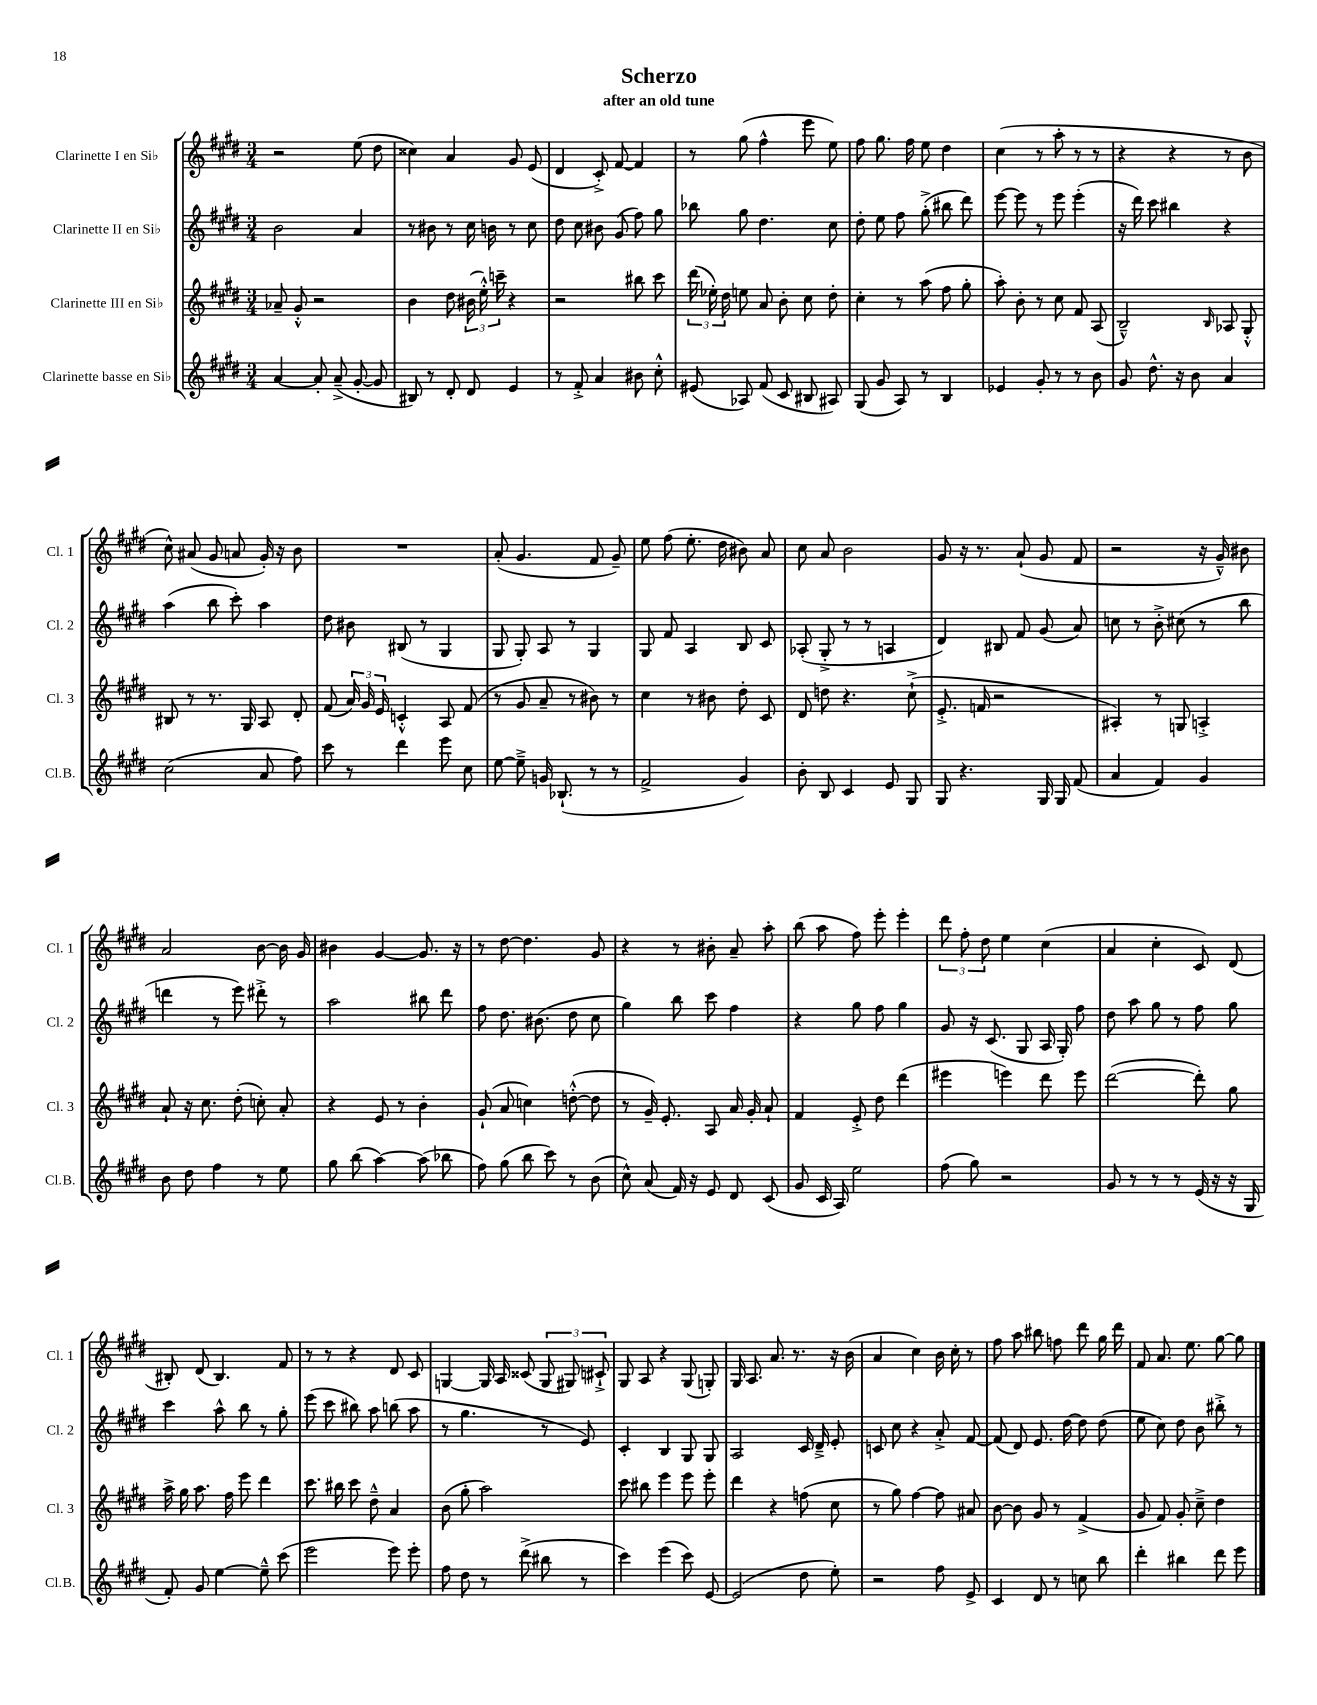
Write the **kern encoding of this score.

**kern	**kern	**kern	**kern
*part4	*part3	*part2	*part1
*staff4	*staff3	*staff2	*staff1
*I"Clarinette basse en Si♭	*I"Clarinette III en Si♭	*I"Clarinette II en Si♭	*I"Clarinette I en Si♭
*I'Cl.B.	*I'Cl. 3	*I'Cl. 2	*I'Cl. 1
*clefG2	*clefG2	*clefG2	*clefG2
*k[f#c#g#d#]	*k[f#c#g#d#]	*k[f#c#g#d#]	*k[f#c#g#d#]
*M3/4	*M3/4	*M3/4	*M3/4
=1	=1	=1	=1
[4a/	8a-X~/	2b\	2r
.	8g#'^^/	.	.
8a'/]	2r	.	.
(8a~^/	.	.	.
[8g#'/	.	4a/	(8ee\
8g#/]	.	.	8dd#\
=2	=2	=2	=2
8B#X/)	4b\	8r	4cc##X\)
8r	.	8b#X\	.
8d#'/	8dd#\	8r	4a/
8d#/	(24b#X\	16cc#\	.
.	24ee'^^\)	.	.
.	.	16bn\	.
.	24cccn~\	.	.
4e/	4r	8r	8g#/
.	.	8cc#\	(8e/
=3	=3	=3	=3
8r	2r	8dd#\	4d#/
8f#'^/	.	8cc#\	.
4a/	.	8b#X\	8c#'^/)
.	.	(8g#/	[8f#/
8b#X\	8bb#X\	8ff#\)	4f#/]
8cc#'^^\	8ccc#\	8gg#\	.
=4	=4	=4	=4
(8e#X/	(24ddd#\	8bb-X\	8r
.	24ee-X'\)	.	.
.	24dd#\	.	.
8A-X/)	8een\	8gg#\	(8gg#\
(8f#/	8a/	4.dd#\	4ff#^^\
8c#/	8b'\	.	.
8B#X/	8cc#\	.	8eee\
8A#X/)	8dd#'\	8cc#\	8ee\)
=5	=5	=5	=5
(8G#/	4cc#'\	8dd#'\	8ff#\
8g#/	.	8ee\	8.gg#\
8A/)	8r	8ff#\	.
.	.	.	16ff#\
8r	(8aa\	(8gg#'^\	8ee\
4B/	8ff#\	8bb#X\	4dd#\
.	8gg#'\	8ddd#\)	.
=6	=6	=6	=6
4e-X/	8aa'\)	[8eee\	(4cc#\
.	8b'\	8eee\]	.
8g#'/	8r	8r	8r
8r	8cc#\	8eee\	8aa'\
8r	8f#/	(4eee'\	8r
8b\	(8A/	.	8r
=7	=7	=7	=7
8g#/	2B~^^/)	16r	4r
.	.	16ddd#\)	.
8.dd#^^\	.	8ccc#\	.
.	.	4bb#X\	4r
16r	.	.	.
8b\	.	.	.
.	16qqB/	.	.
4a/	8A-X/	4r	8r
.	8G#'^^/	.	8b\
!!LO:LB:g=z
=8	=8	=8	=8
(2cc#\	8B#X/	(4aa\	8cc#^^\)
.	8r	.	(8a#X/
.	8.r	8bb\	8g#/
.	.	8ccc#'\)	8an/
.	16G#/	.	.
8a/	8A/	4aa\	16g#'/)
.	.	.	16r
8ff#\)	8d#'/	.	8b\
=9	=9	=9	=9
8ccc#\	(8f#/	8dd#\	2.r
8r	24a/)	8b#X\	.
.	24g#/	.	.
.	24e/	.	.
4ddd#\	4cn'^^/	(8B#X/	.
.	.	8r	.
8eee\	8A/	4G#/	.
8cc#\	(8f#/	.	.
=10	=10	=10	=10
[8ee\	8r	8G#/	(8a'/
8ee~^\]	8g#/	8G#'/)	4.g#/
16gn/	8a~/	8A/	.
(8.B-X`/	.	.	.
.	8r	8r	.
8r	8b#X\)	4G#/	8f#/
8r	8r	.	8g#~/)
=11	=11	=11	=11
2f#^/	4cc#\	8G#/	8ee\
.	.	8f#/	(8ff#\
.	8r	4A/	8.ee'\
.	8b#X\	.	.
.	.	.	16dd#\
4g#/)	8dd#'\	8B/	8b#X\)
.	8c#/	8c#/	8a/
=12	=12	=12	=12
8b'\	8d#/	(8A-X'/	8cc#\
8B/	8ddn\	8G#'^/	8a/
4c#/	4.r	8r	2b\
.	.	8r	.
8e/	.	4An/	.
8G#/	(8cc#`^\	.	.
=13	=13	=13	=13
8G#/	8.e'^/	4d#/)	8g#/
4.r	.	.	16r
.	16fn/	.	8.r
.	2r	8B#X/	.
.	.	8f#/	(8a`/
16G#/	.	(8g#/	8g#/
16G#/	.	.	.
(8f#/	.	8a/)	8f#/
=14	=14	=14	=14
4a/	4A#X'/)	8ccn\	2r
.	.	8r	.
4f#/)	8r	8b'^\	.
.	8Gn/	(8cc#X\	.
4g#/	4An'^/	8r	16r
.	.	.	16g#~^^/)
.	.	8bb\	8b#X\
!!LO:LB:g=z
=15	=15	=15	=15
8b\	8a`/	4dddn\	2a/
8dd#\	16r	.	.
.	8.cc#\	.	.
4ff#\	.	8r	.
.	(8dd#'\	8eee\)	.
8r	8ccn'\)	8ddd#X'^\	[8b\
8ee\	8a'/	8r	16b\]
.	.	.	16g#/
=16	=16	=16	=16
8gg#\	4r	2aa\	4b#X\
(8bb\	.	.	.
[4aa\)	8e/	.	[4g#/
.	8r	.	.
(8aa\]	4b'\	8bb#X\	8.g#/]
8bb-X\	.	8ddd#\	.
.	.	.	16r
=17	=17	=17	=17
8ff#\)	(8g#`/	8ff#\	8r
(8gg#\	8a/	8.dd#\	[8dd#\
8bb\	4ccn\)	.	4.dd#\]
.	.	(8.b#X\	.
8ccc#\)	.	.	.
8r	([8ddn'^^\	8dd#\	.
(8b\	8dd\]	8cc#\	8g#/
=18	=18	=18	=18
8cc#^^\)	8r	4gg#\)	4r
(8a/	16g#~/)	.	.
.	8.e'/	.	.
16f#/)	.	8bb\	8r
16r	.	.	.
8e/	8A/	8ccc#\	8b#X'\
8d#/	16a/	4ff#\	8a~/
.	16g#'/	.	.
(8c#/	8a`/	.	8aa'\
=19	=19	=19	=19
8g#/	4f#/	4r	(8bb\
16c#/	.	.	8aa\
16A/)	.	.	.
2ee\	8e'^/	8gg#\	8ff#\)
.	8dd#\	8ff#\	8eee'\
.	(4ddd#\	4gg#\	4eee'\
=20	=20	=20	=20
(8ff#\	4eee#X\	8g#/	12ddd#\
.	.	.	12ff#'\
8gg#\)	.	16r	.
.	.	.	12dd#\
.	.	(8.c#/	.
2r	4eeen\)	.	4ee\
.	.	8G#/	.
.	8ddd#\	16A/	(4cc#\
.	.	16G#'/)	.
.	8eee\	8ff#\	.
=21	=21	=21	=21
8g#/	([2ddd#\	8dd#\	4a/
8r	.	8aa\	.
8r	.	8gg#\	4cc#'\
8r	.	8r	.
(16e/	8ddd#'\])	8ff#\	8c#/)
16r	.	.	.
16r	8gg#\	8gg#\	(8d#/
16G#/	.	.	.
!!LO:LB:g=z
=22	=22	=22	=22
8f#'/)	16aa^\	4ccc#\	8B#X'/)
.	16gg#\	.	.
8g#/	8.aa\	.	(8d#/
[4ee\	.	8aa^^\	4.B#/)
.	16ff#\	.	.
.	8eee\	8bb\	.
8ee~^^\]	4ddd#\	8r	.
(8ccc#\	.	8gg#'\	8f#/
=23	=23	=23	=23
2eee\	8.ccc#\	(8eee\	8r
.	.	8ccc#\	8r
.	16bb#X\	.	.
.	8ccc#\	8bb#X\)	4r
.	8dd#~^^\	8aa\	.
8eee\)	4a/	(8bbn\	8d#/
8eee'\	.	8aa\	8c#/
=24	=24	=24	=24
8ff#\	(8b\	8r	[4Gn/
8dd#\	8gg#'\	4.gg#\	.
8r	2aa\)	.	16G/]
.	.	.	16A/
(8ddd#^\	.	.	(8c##X/
8bb#X\	.	8r	12G/
.	.	.	12G#X/)
8r	.	8e/)	.
.	.	.	12c#X`^/
=25	=25	=25	=25
4ccc#\)	8ccc#\	4c#'/	8G#/
.	8bb#X\	.	8A/
(4eee\	4eee\	4B/	4r
8ccc#\)	8eee\	8G#/	(8G#/
[8e/	8eee'\	8G#/	8Gn'/)
=26	=26	=26	=26
(2e/]	4ddd#\	2A/	16G#/
.	.	.	8.A/
.	4r	.	8.a/
.	.	.	8.r
8dd#\	(8ffn\	16c#/	.
.	.	16d#~^/	.
8ee'\)	8cc#\	8e'/	16r
.	.	.	(16b\
=27	=27	=27	=27
2r	8r	8cn/	4a/
.	8gg#\)	8cc#\	.
.	[4ff#\	4r	4cc#\)
8ff#\	8ff#\]	8a'^/	16b\
.	.	.	16cc#'\
8e^/	8a#X/	[8f#/	8r
=28	=28	=28	=28
4c#/	[8b\	(8f#/]	8ff#\
.	8b\]	8d#/)	8aa\
8d#/	8g#/	8.e/	8bb#X\
8r	8r	.	8ffn\
.	.	[16dd#\	.
8ccn\	(4f#^/	8dd#\]	8ddd#\
8bb\	.	(8dd#\	16gg#\
.	.	.	16ddd#\
=29	=29	=29	=29
4ddd#'\	8g#/	8ee\	8f#/
.	8f#/)	8cc#\)	8.a/
4bb#X\	8g#'/	8dd#\	.
.	.	.	8.ee\
.	8cc#~^\	8b\	.
8ddd#\	4dd#\	8bb#X'^\	[8gg#\
8eee\	.	8r	8gg#\]
==	==	==	==
*-	*-	*-	*-
